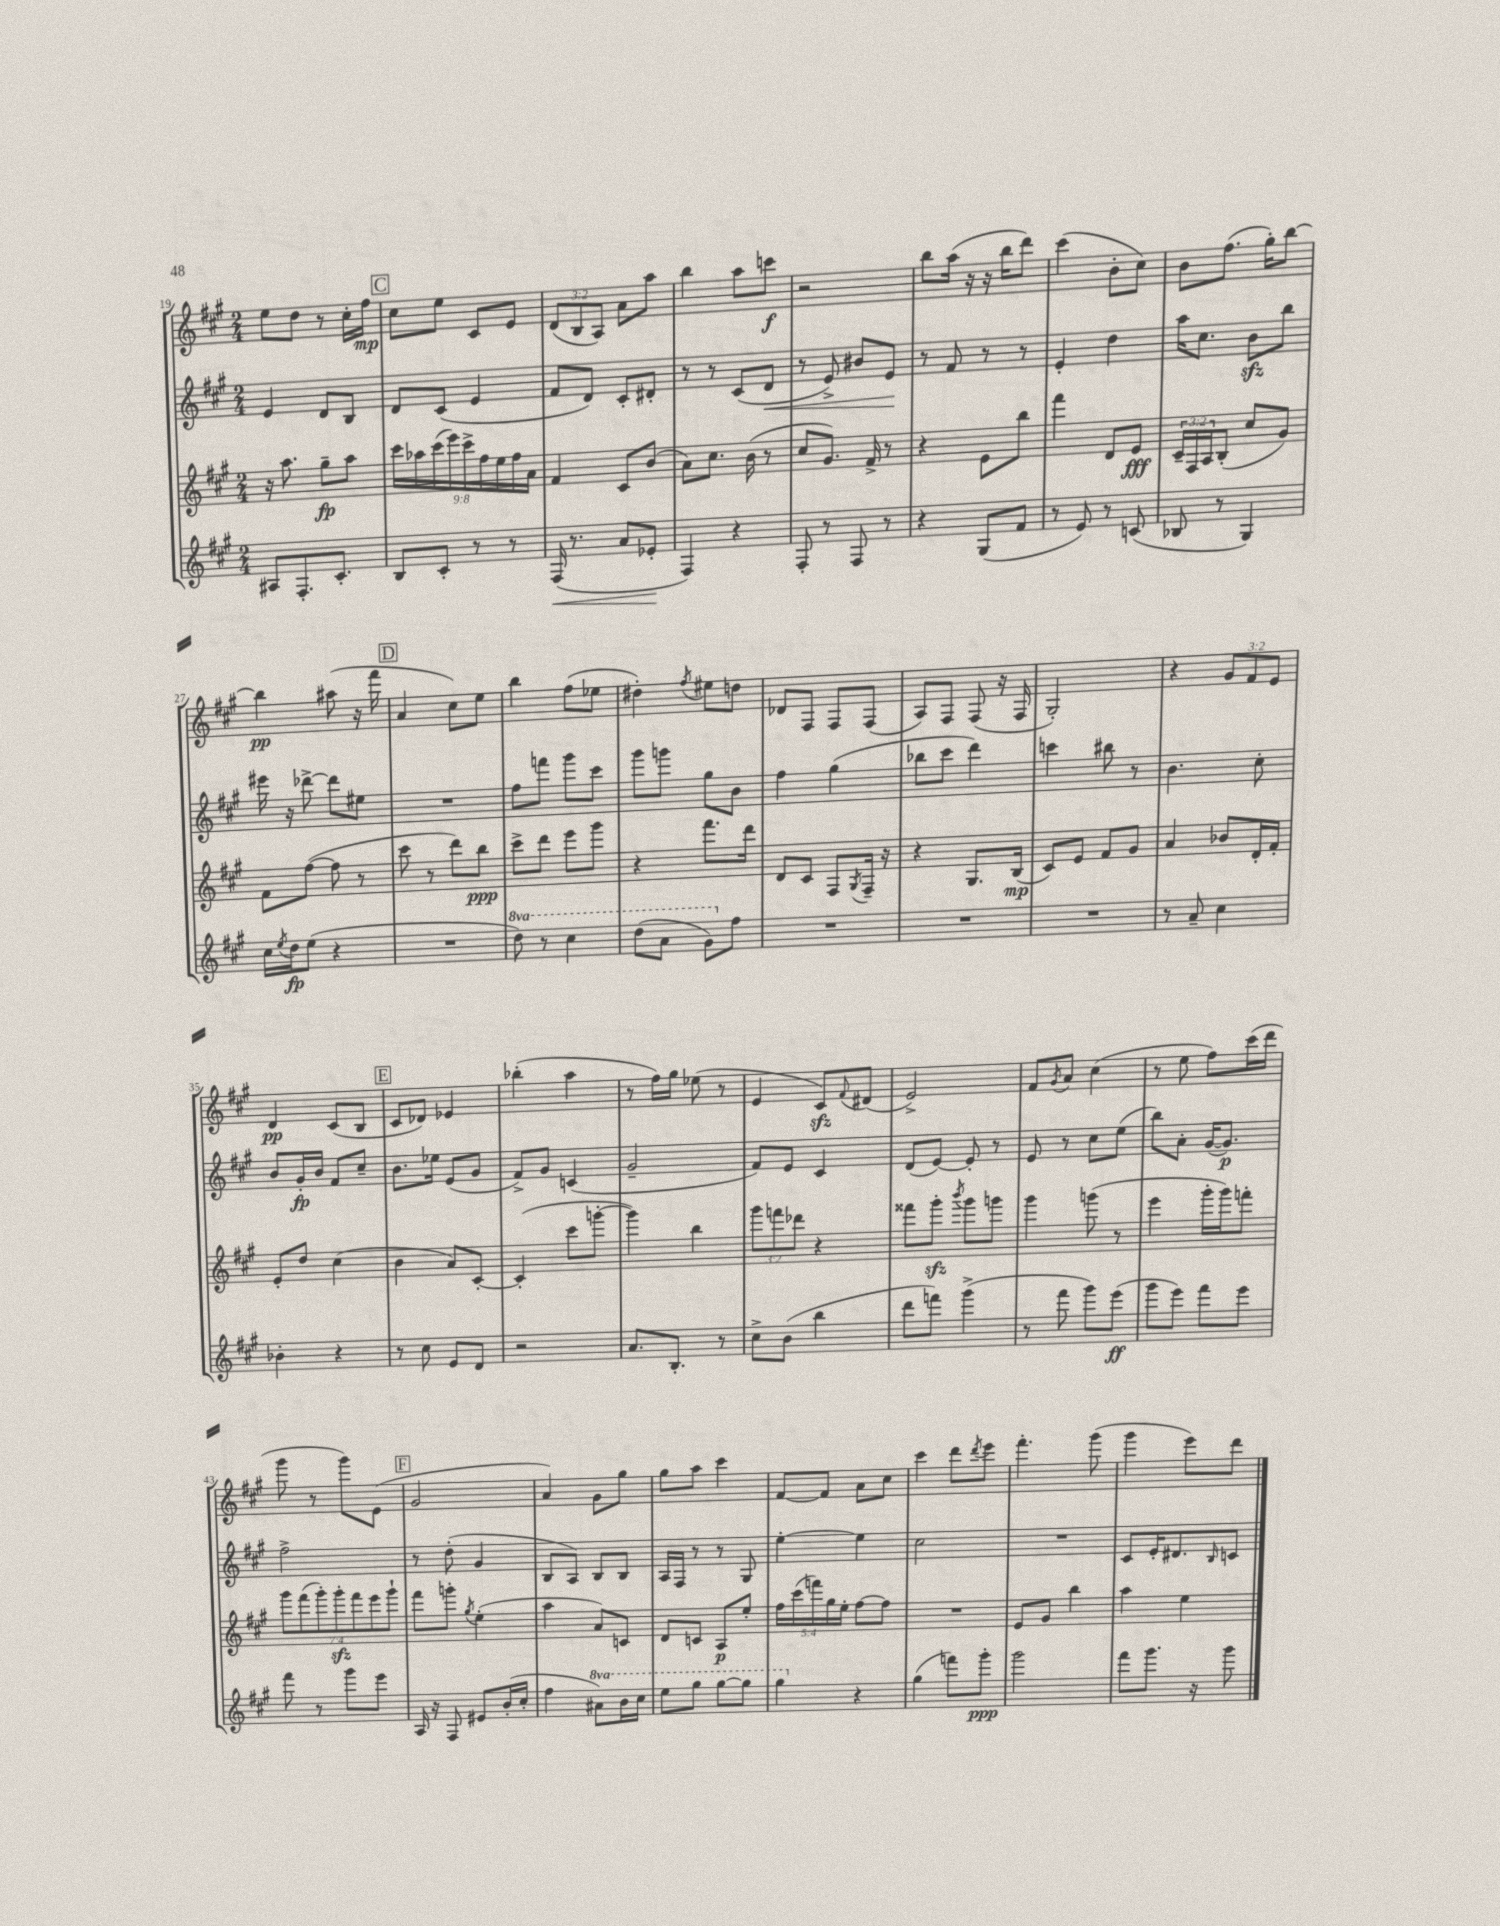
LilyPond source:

<<
\new StaffGroup <<
\new Staff = "s0" {
    \clef treble \key a \major \numericTimeSignature \time 2/4 \override Staff.TupletNumber.text = #tuplet-number::calc-fraction-text
    e''8 d''8 r8 cis''16-. fis''16\mp |
    \mark \markup { \box "C" } cis''8 e''8 cis'8 e'8 |
    \tuplet 3/2 { d'8( b8 a8) } a'8 a''8 |
    b''4 a''8 c'''8\f |
    r2 |
    b''8 a''16( r16 r16 b''16 d'''8) |
    cis'''4( b'8-. cis''8) |
    b'8 fis''8.( gis''16-.) b''8~ |
    b''4\pp ais''8( r16 fis'''16 |
    \mark \markup { \box "D" } a'4 cis''8) e''8 |
    b''4 fis''8( ees''8 |
    dis''4-.) \acciaccatura { fis''8 } eis''8 d''8 |
    des'8 fis8 fis8 fis8( |
    a8) fis8 fis8( r16 fis16 |
    gis2-.) |
    r4 \tuplet 3/2 { gis'8 fis'8 e'8 } |
    d'4\pp cis'8( b8 |
    \mark \markup { \box "E" } cis'8 des'8) ees'4 |
    bes''4-.( a''4 |
    r8 fis''16) gis''16 ees''8( r8 |
    e'4 cis'8\sfz) \appoggiatura { fis'8 } dis'8( |
    e'2->) |
    fis'8 \acciaccatura { gis'8 } a'8 cis''4( |
    r8 e''8 fis''8) cis'''16( d'''16 |
    gis'''8 r8 gis'''8) e'8( |
    \mark \markup { \box "F" } gis'2 |
    a'4) gis'8 gis''8 |
    gis''8 a''8 cis'''4 |
    fis'8~ fis'8 a'8 cis''8 |
    cis'''4 d'''8 \acciaccatura { d'''8 } e'''8 |
    fis'''4.-. gis'''8( |
    gis'''4 e'''8) d'''8 \bar "|." |
}
\new Staff = "s1" {
    \clef treble \key a \major \numericTimeSignature \time 2/4
    e'4 d'8 b8 |
    \mark \markup { \box "C" } d'8 cis'8( e'4 |
    fis'8 d'8) cis'8-. dis'8-. |
    r8 r8 cis'8( d'8\< |
    r8 e'8->) bis'8 e'8\! |
    r8 fis'8 r8 r8 |
    e'4-. d''4 |
    a''16 cis''8. b'8\sfz b''8 |
    eis'''16 r16 des'''8~-> des'''8 eis''8 |
    \mark \markup { \box "D" } R2 |
    fis''8 f'''8 gis'''8 cis'''8 |
    gis'''8 g'''8 gis''8 b'8 |
    fis''4 gis''4( |
    bes''8 cis'''8 d'''4) |
    c'''4 bis''8 r8 |
    b'4. cis''8-. |
    b'8 gis'16-.\fp b'16 fis'8 cis''8-- |
    \mark \markup { \box "E" } b'8. ees''16 e'8( gis'8 |
    fis'8->) gis'8 c'4( |
    gis'2-- |
    fis'8) e'8 cis'4 |
    d'8( e'8~) e'8-. r8 |
    e'8 r8 cis''8 e''8( |
    b''8) a'8-. gis'16~( gis'8.\p) |
    fis''2-> |
    \mark \markup { \box "F" } r8 d''8-.( gis'4 |
    b8 a8) b8 b8 |
    a16 fis16 r8 r8 gis8 |
    e''4~-. e''4 |
    cis''2 |
    R2 |
    cis'8 e'16-. dis'8. \grace { b16 } c'8 \bar "|." |
}
\new Staff = "s2" {
    \clef treble \key a \major \numericTimeSignature \time 2/4 \override Staff.TupletNumber.text = #tuplet-number::calc-fraction-text
    r16 a''8. gis''8--\fp a''8 |
    \mark \markup { \box "C" } \tuplet 9/8 { cis'''16 aes''16 cis'''16( e'''16) cis'''16-> fis''16 e''16 fis''16 a'16 } |
    fis'4 cis'8 b'8( |
    a'8) cis''8. b'16( r8 |
    cis''8 gis'8.) fis'16-> r8 |
    r4 e'8 b''8 |
    fis'''4 d'8 e'8\fff |
    \tuplet 3/2 { cis'16-- fis16 a16 } b8-.( cis''8 gis'8) |
    fis'8 fis''8~( fis''8 r8 |
    \mark \markup { \box "D" } cis'''8 r8 d'''8) b''8\ppp |
    cis'''8-> d'''8 e'''8 gis'''8 |
    r4 fis'''8. d'''16 |
    d'8 cis'8 fis8 \acciaccatura { gis8 } fis16-- r16 |
    r4 gis8. b16\mp( |
    cis'8) e'8 fis'8 gis'8 |
    a'4 bes'8 d'16-. fis'16-. |
    e'8-. d''8 cis''4( |
    \mark \markup { \box "E" } b'4 a'8) cis'8~-. |
    cis'4-.( cis'''8 g'''8~-. |
    g'''4) b''4 |
    \tuplet 3/2 { gis'''8 f'''8 des'''8 } r4 |
    fisis'''8 gis'''8-.\sfz \acciaccatura { b'''8 } gis'''8 g'''8 |
    gis'''4 g'''8( r8 |
    e'''4 gis'''16-. gis'''16) f'''8-. |
    \tuplet 7/4 { gis'''8 fis'''8( gis'''8-.) gis'''8-.\sfz fis'''8 e'''8 gis'''8-! } |
    \mark \markup { \box "F" } fis'''8 g'''8-. \acciaccatura { gis''8 } e''4-.( |
    a''4 a'8) c'8 |
    d'8 c'8 a8\p e''8-. |
    \tuplet 5/4 { fis''16 cis'''16( f'''16) gis''16 e''16-. } fis''8~ fis''8 |
    R2 |
    e'8 gis'8 b''4 |
    a''4 e''4 \bar "|." |
}
\new Staff = "s3" {
    \clef treble \key a \major \numericTimeSignature \time 2/4 \set Staff.ottavationMarkups = #ottavation-simple-ordinals
    ais8 fis8.-. cis'8.-. |
    \mark \markup { \box "C" } b8 cis'8-. r8 r8 |
    fis16\<( r8. a'8 ees'8-.\! |
    fis4) r4 |
    fis8-. r8 fis8 r8 |
    r4 gis8( fis'8 |
    r8 e'8) r8 c'8( |
    bes8 r8 gis4) |
    cis''16 \acciaccatura { e''8 } d''16\fp e''8( r4 |
    \mark \markup { \box "D" } R2 |
    \ottava #1 d'''8) r8 cis'''4 |
    d'''8( a''8 gis''8) \ottava #0 fis''8 |
    R2 |
    R2 |
    R2 |
    r8 a'8-- cis''4 |
    bes'4-. r4 |
    \mark \markup { \box "E" } r8 cis''8 e'8 d'8 |
    r2 |
    a'8. b8.-. r8 |
    cis''8-> b'8( b''4 |
    d'''8 f'''8) gis'''4->( |
    r8 fis'''8 gis'''8) e'''8\ff( |
    gis'''8 e'''8) fis'''8 e'''8 |
    fis'''8 r8 gis'''8 e'''8 |
    \mark \markup { \box "F" } a16 r16 fis8 eis'8 b'16-.( cis''16-. |
    fis''4 \ottava #1 ais''8) b''16 cis'''16 |
    e'''8 gis'''8 gis'''8~ gis'''8 |
    gis'''4 \ottava #0 r4 |
    gis''4( f'''8) gis'''8-.\ppp |
    gis'''2 |
    fis'''8 gis'''8. r16 gis'''8 \bar "|." |
}
>>
>>
\layout { \context { \Score currentBarNumber = #19 } }
